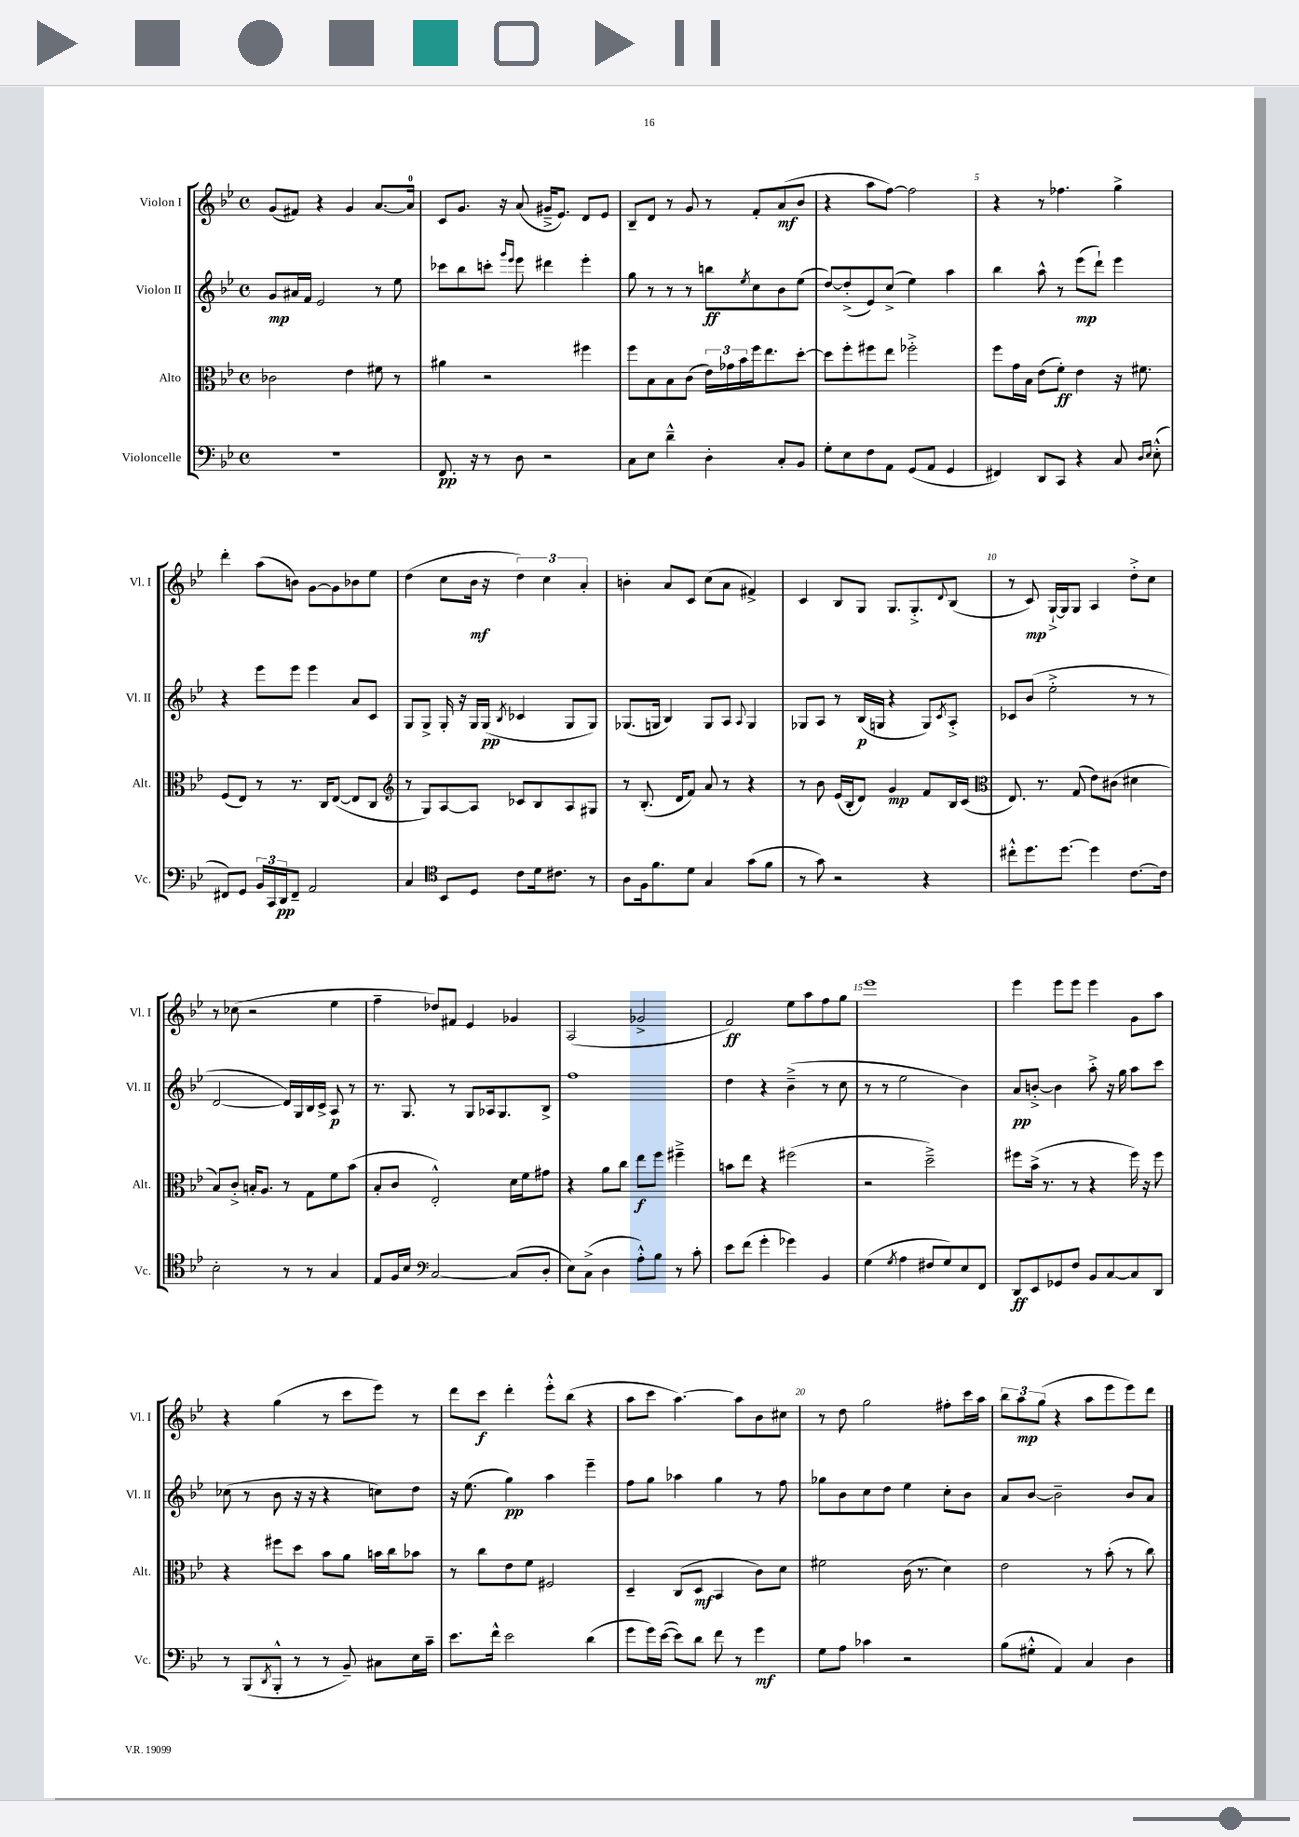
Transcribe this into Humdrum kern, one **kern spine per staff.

**kern	**dynam	**kern	**dynam	**kern	**dynam	**kern	**dynam
*part4	*part4	*part3	*part3	*part2	*part2	*part1	*part1
*staff4	*staff4	*staff3	*staff3	*staff2	*staff2	*staff1	*staff1
*I"Violoncelle	*	*I"Alto	*	*I"Violon II	*	*I"Violon I	*
*I'Vc.	*	*I'Alt.	*	*I'Vl. II	*	*I'Vl. I	*
*clefF4	*	*clefC3	*	*clefG2	*	*clefG2	*
*k[b-e-]	*	*k[b-e-]	*	*k[b-e-]	*	*k[b-e-]	*
*M4/4	*	*M4/4	*	*M4/4	*	*M4/4	*
*met(c)	*	*met(c)	*	*met(c)	*	*met(c)	*
=1	=1	=1	=1	=1	=1	=1	=1
1r	.	2c-X\	.	8g/L	mp	(8g/L	.
.	.	.	.	16a#X/L	.	8f#X/J)	.
.	.	.	.	16f/JJ	.	.	.
.	.	.	.	2e-/	.	4r	.
.	.	4e-\	.	.	.	4g/	.
.	.	8f#X\	.	8r	.	[8.a/L	.
.	.	8r	.	8ee-\	.	.	.
.	.	.	.	.	.	16a/Jk]	.
=2	=2	=2	=2	=2	=2	=2	=2
8.FF/	pp	4a#X\	.	8ccc-X\L	.	8c/L	.
.	.	.	.	8bb-\	.	8.g/J	.
16r	.	.	.	.	.	.	.
8r	.	2r	.	8cccn'\J	.	.	.
.	.	.	.	.	.	16r	.
.	.	.	.	16qqggg/LL	.	.	.
.	.	.	.	16qqeee-/JJ	.	.	.
8D\	.	.	.	8eee-\	.	(8a/	.
2r	.	.	.	4ddd#X\	.	16g#X~^/KL	.
.	.	.	.	.	.	8.e-/J)	.
.	.	4ff#X\	.	4eee-'\	.	8d/L	.
.	.	.	.	.	.	8e-/J	.
=3	=3	=3	=3	=3	=3	=3	=3
8C\L	.	8ff\L	.	8gg\	.	8B-~/L	.
8E-\J	.	8B-\	.	8r	.	8d/J	.
4d~^^\	.	8B-\	.	8r	.	8r	.
.	.	(8c\J	.	8r	.	8g/	.
4D'\	.	24e-\LL)	.	8bbn\L	ff	8r	.
.	.	24g-X\	.	.	.	.	.
.	.	24b-\	.	.	.	.	.
.	.	.	.	8qee-/	.	.	.
.	.	16ff\J	.	8cc\	.	8f'/L	.
.	.	8.ee-\	.	.	.	.	.
8C'/L	.	.	.	8b-\	.	(8a/	mf
8BB-/J	.	[8dd'\J	.	(8ee-\J	.	8b-/J	.
=4	=4	=4	=4	=4	=4	=4	=4
8G'\L	.	8dd\L]	.	[8dd/L)	.	4r	.
8E-\	.	8ff'\	.	(8dd'^/]	.	.	.
8F\	.	8ff#X\	.	8e-/)	.	8aa\L	.
8AA\J	.	8ee-\J	.	(8cc^/J	.	[8ff\J)	.
(8GG/L	.	2ff-X'^\	.	4ee-\)	.	2ff\]	.
8AA/J	.	.	.	.	.	.	.
4GG/	.	.	.	4aa\	.	.	.
=5	=5	=5	=5	=5	=5	=5	=5
4FF#X/)	.	8ff\L	.	4bb-\	.	4r	.
.	.	16g\L	.	.	.	.	.
.	.	16B-\JJ	.	.	.	.	.
8DD/L	.	(8e-\L	.	8aa^^\	.	8r	.
8CC/J	.	8f'\J)	ff	8r	.	4.ff-X\	.
4r	.	4e-\	.	(8eee-\L	mp	.	.
.	.	.	.	8ddd`\J)	.	.	.
8C/	.	16r	.	4eee-\	.	4gg^\	.
.	.	8.f#X\	.	.	.	.	.
16qqD/LL	.	.	.	.	.	.	.
16qqE-/JJ	.	.	.	.	.	.	.
(8E-'^^\	.	.	.	.	.	.	.
!!LO:LB:g=z
=6	=6	=6	=6	=6	=6	=6	=6
8FF#X/L)	.	(8F/L	.	4r	.	4ddd'\	.
8GG/J	.	8E-/J)	.	.	.	.	.
24BB-/LL	.	8r	.	8eee-\L	.	(8aa\L	.
24CC/	.	.	.	.	.	.	.
24DD/J	pp	.	.	.	.	.	.
8FF#~/J	.	8.r	.	8eee-\J	.	8bn\J)	.
2AA/	.	.	.	4eee-\	.	[8g\L	.
.	.	16C/KL	.	.	.	.	.
.	.	([8E-/J	.	.	.	8g\]	.
.	.	8E-/L]	.	8a/L	.	8b-X\	.
.	.	8C/J	.	8c/J	.	8ee-\J	.
=7	=7	=7	=7	=7	=7	=7	=7
*	*	*clefG2	*	*	*	*	*
4C/	.	8r	.	8G/L	.	(4dd\	.
.	.	8G/L)	.	8G^/J	.	.	.
*clefC4	*	*	*	*	*	*	*
8BB-/L	.	[8A/	.	16G'/	.	8cc\L	.
.	.	.	.	16r	.	.	.
8D/J	.	8A/J]	.	16G/LL	.	16b-\Jk	mf
.	.	.	.	(16G/JJ	pp	16r	.
.	.	.	.	8qB-/	.	.	.
8c\L	.	8c-X/L	.	4c-X/	.	6dd\)	.
16d\k	.	8B-/	.	.	.	.	.
.	.	.	.	.	.	6cc\	.
8.c#X\J	.	.	.	.	.	.	.
.	.	8A/	.	8G/L	.	.	.
.	.	.	.	.	.	6a'/	.
8r	.	8G#X/J	.	8G/J)	.	.	.
=8	=8	=8	=8	=8	=8	=8	=8
8A\L	.	8r	.	(8.G-X/L	.	4bn'\	.
16F\k	.	(8.B-'/	.	.	.	.	.
8.f\	.	.	.	16Gn/Jk	.	.	.
.	.	.	.	4B-/)	.	8a/L	.
.	.	16d/KL	.	.	.	.	.
8d\J	.	8f/J)	.	.	.	8c/J	.
4G/	.	8a/	.	8G/L	.	(8cc\L	.
.	.	8r	.	8A/J	.	8a\J	.
.	.	.	.	8qqA/	.	.	.
(8g\L	.	4r	.	4G/	.	4f#X^/)	.
8f\J	.	.	.	.	.	.	.
=9	=9	=9	=9	=9	=9	=9	=9
8r	.	8r	.	8G-X/L	.	4c/	.
8g\)	.	8b-\	.	8A/J	.	.	.
2r	.	(16e-/LL	.	8r	.	8B-/L	.
.	.	16B-'/J	.	.	.	.	.
.	.	8d/J)	.	(16B-/LL	p	8G/J	.
.	.	.	.	16Gn/JJ	.	.	.
.	.	4g/	mp	4r	.	8.G/L	.
.	.	.	.	.	.	8.G'^/	.
4r	.	8f/L	.	8G/L)	.	.	.
.	.	.	.	8qc/	.	8qqd/	.
.	.	16B-/L	.	8A'^/J	.	(8B-/J	.
.	.	(16c/JJ	.	.	.	.	.
=10	=10	=10	=10	=10	=10	=10	=10
*	*	*clefC3	*	*	*	*	*
8cc#X'^^\L	.	8.E-/)	.	8c-X/L	.	8r	.
8.dd\	.	.	.	(8b-/J	.	8c/)	mp
.	.	8.r	.	.	.	.	.
.	.	.	.	2ee-'^\	.	[16G`^/LL	.
[8.dd\J	.	.	.	.	.	16G/J]	.
.	.	(8G/	.	.	.	8G/J	.
4dd\]	.	8e-\L)	.	.	.	4A/	.
.	.	(8c#X\J	.	.	.	.	.
[8.c\L	.	4d#X\	.	8r	.	8dd'^\L	.
.	.	.	.	8r	.	8cc\J	.
16c\Jk]	.	.	.	.	.	.	.
!!LO:LB:g=z
=11	=11	=11	=11	=11	=11	=11	=11
2B-'\	.	8B-/L)	.	[2d/	.	8r	.
.	.	8c'^/J	.	.	.	(8cc-X\	.
.	.	16Bn'/KL	.	.	.	2r	.
.	.	8.A/J	.	.	.	.	.
8r	.	8r	.	16d/LL])	.	.	.
.	.	.	.	16G/	.	.	.
8r	.	8G\L	.	16B-/	.	.	.
.	.	.	.	16c^/JJ	.	.	.
4G/	.	8f\	.	8A/	p	4ee-\	.
.	.	(8b-\J	.	8r	.	.	.
=12	=12	=12	=12	=12	=12	=12	=12
8E-/L	.	8B-'/L	.	8.r	.	4ff~\	.
16F/L	.	8c/J	.	.	.	.	.
16B-/JJ	.	.	.	8.G/	.	.	.
*clefF4	*	*	*	*	*	*	*
[2C/	.	2E-'^^/)	.	.	.	8dd-X/L)	.
.	.	.	.	8r	.	8f#X/J	.
.	.	.	.	8G/L	.	4e-/	.
.	.	.	.	16A-X/k	.	.	.
.	.	.	.	8.G/	.	.	.
(8C/L]	.	16d\LL	.	.	.	4g-X/	.
.	.	16f\J	.	.	.	.	.
8D'/J	.	8g#X\J	.	8B-^/J	.	.	.
=13	=13	=13	=13	=13	=13	=13	=13
8E-\L)	.	4r	.	1ff	.	(2A/	.
(8C^\J	.	.	.	.	.	.	.
4D\	.	8a\L	.	.	.	.	.
.	.	8cc\J	.	.	.	.	.
8A'^^\L)	.	8ee-\L	f	.	.	2g-X^/	.
8B-\J	.	8ff\J	.	.	.	.	.
8r	.	4ff#X~^\	.	.	.	.	.
8c'\	.	.	.	.	.	.	.
=14	=14	=14	=14	=14	=14	=14	=14
8e-\L	.	8bn\L	.	4dd\	.	2f/)	ff
(8f\J	.	8ee-\J	.	.	.	.	.
4g'\	.	4r	.	4r	.	.	.
4g-X\)	.	(2ff#X\	.	(4b-~^\	.	8ee-\L	.
.	.	.	.	.	.	8aa\	.
4BB-/	.	.	.	8r	.	8ff\	.
.	.	.	.	8cc\	.	8gg\J	.
=15	=15	=15	=15	=15	=15	=15	=15
(4G\	.	2r	.	8r	.	1eee-	.
.	.	.	.	8r	.	.	.
8qG/	.	.	.	.	.	.	.
4A\	.	.	.	2ee-\	.	.	.
8F#X/L	.	2dd~^\)	.	.	.	.	.
8G/)	.	.	.	.	.	.	.
8E-/	.	.	.	4b-\)	.	.	.
8FF/J	.	.	.	.	.	.	.
=16	=16	=16	=16	=16	=16	=16	=16
8DD/L	ff	8ff#X\L	.	8a/L	pp	4eee-\	.
8EE-/	.	(16b-^\Jk	.	[8bn'^/J	.	.	.
.	.	8.r	.	.	.	.	.
8GG-X/	.	.	.	4b\]	.	8eee-\L	.
8F/J	.	8r	.	.	.	8eee-\J	.
8BB-/L	.	4r	.	8aa'^\	.	4eee-\	.
[8C/	.	.	.	16r	.	.	.
.	.	.	.	16gg\	.	.	.
8C/]	.	16ff#\)	.	8aa\L	.	8g\L	.
.	.	16r	.	.	.	.	.
8DD/J	.	8ff#\	.	8ccc\J	.	8aa\J	.
!!LO:LB:g=z
=17	=17	=17	=17	=17	=17	=17	=17
8r	.	4r	.	(8cc-X\	.	4r	.
(8BBB-/L	.	.	.	8r	.	.	.
8qDD/	.	.	.	.	.	.	.
8BBB-'^^/J	.	8ff#X\L	.	8b-\	.	(4gg\	.
8r	.	8dd\J	.	16r	.	.	.
.	.	.	.	16r	.	.	.
8r	.	8b-\L	.	4r	.	8r	.
8BB-~/)	.	8a\J	.	.	.	8ccc\L	.
8C#X\L	.	16bn\LL	.	8ccn\L)	.	8eee-\J)	.
.	.	16cc\J	.	.	.	.	.
16E-\L	.	8b-X\J	.	8dd\J	.	8r	.
16c~\JJ	.	.	.	.	.	.	.
=18	=18	=18	=18	=18	=18	=18	=18
8.e-\L	.	8r	.	16r	.	8ddd\L	.
.	.	.	.	(8.ee-\	.	.	.
.	.	8cc\L	.	.	.	8ccc\J	f
16f^^\Jk	.	.	.	.	.	.	.
2e-\	.	8e-\	.	4gg\)	pp	4ddd'\	.
.	.	8f\J	.	.	.	.	.
.	.	2F#X/	.	4aa\	.	8eee-'^^\L	.
.	.	.	.	.	.	(8bb-\J	.
(4d\	.	.	.	4eee-~\	.	4r	.
=19	=19	=19	=19	=19	=19	=19	=19
8g\L	.	4D~/	.	8ff\L	.	8aa\L	.
16g\L)	.	.	.	8gg\J	.	8ccc\J	.
([16e-\JJ	.	.	.	.	.	.	.
8e-\L])	.	(8C/L	.	4aa-X\	.	[4.aa\)	.
8d\J	.	8D/J	mf	.	.	.	.
8f\	.	4BB-/	.	4gg\	.	.	.
8r	.	.	.	.	.	8aa\L]	.
4g\	mf	8c\L)	.	8r	.	8b-\	.
.	.	8d\J	.	8ff\	.	8cc#X\J	.
=20	=20	=20	=20	=20	=20	=20	=20
8G\L	.	2f#X\	.	8gg-X\L	.	8r	.
8A\J	.	.	.	8b-\	.	8dd\	.
4c-X\	.	.	.	8cc\	.	2gg\	.
.	.	.	.	8dd\J	.	.	.
2r	.	(16c\	.	4ee-\	.	.	.
.	.	8.r	.	.	.	.	.
.	.	4d\)	.	8cc'\L	.	8ff#X'\L	.
.	.	.	.	8b-\J	.	16ccc\L	.
.	.	.	.	.	.	16aa\JJ	.
=21	=21	=21	=21	=21	=21	=21	=21
(8B-\L	.	2e-\	.	8a/L	.	12bb-\L	.
.	.	.	.	.	.	12aa\	mp
8G#X'^^\J	.	.	.	[8b-/J	.	.	.
.	.	.	.	.	.	(12gg\J	.
4AA/)	.	.	.	2b-~\]	.	4r	.
4C/	.	8r	.	.	.	8aa\L	.
.	.	(8b-'\	.	.	.	8eee-\	.
4D\	.	8r	.	8b-/L	.	8eee-\)	.
.	.	8cc\)	.	8a/J	.	8ddd\J	.
==	==	==	==	==	==	==	==
*-	*-	*-	*-	*-	*-	*-	*-
